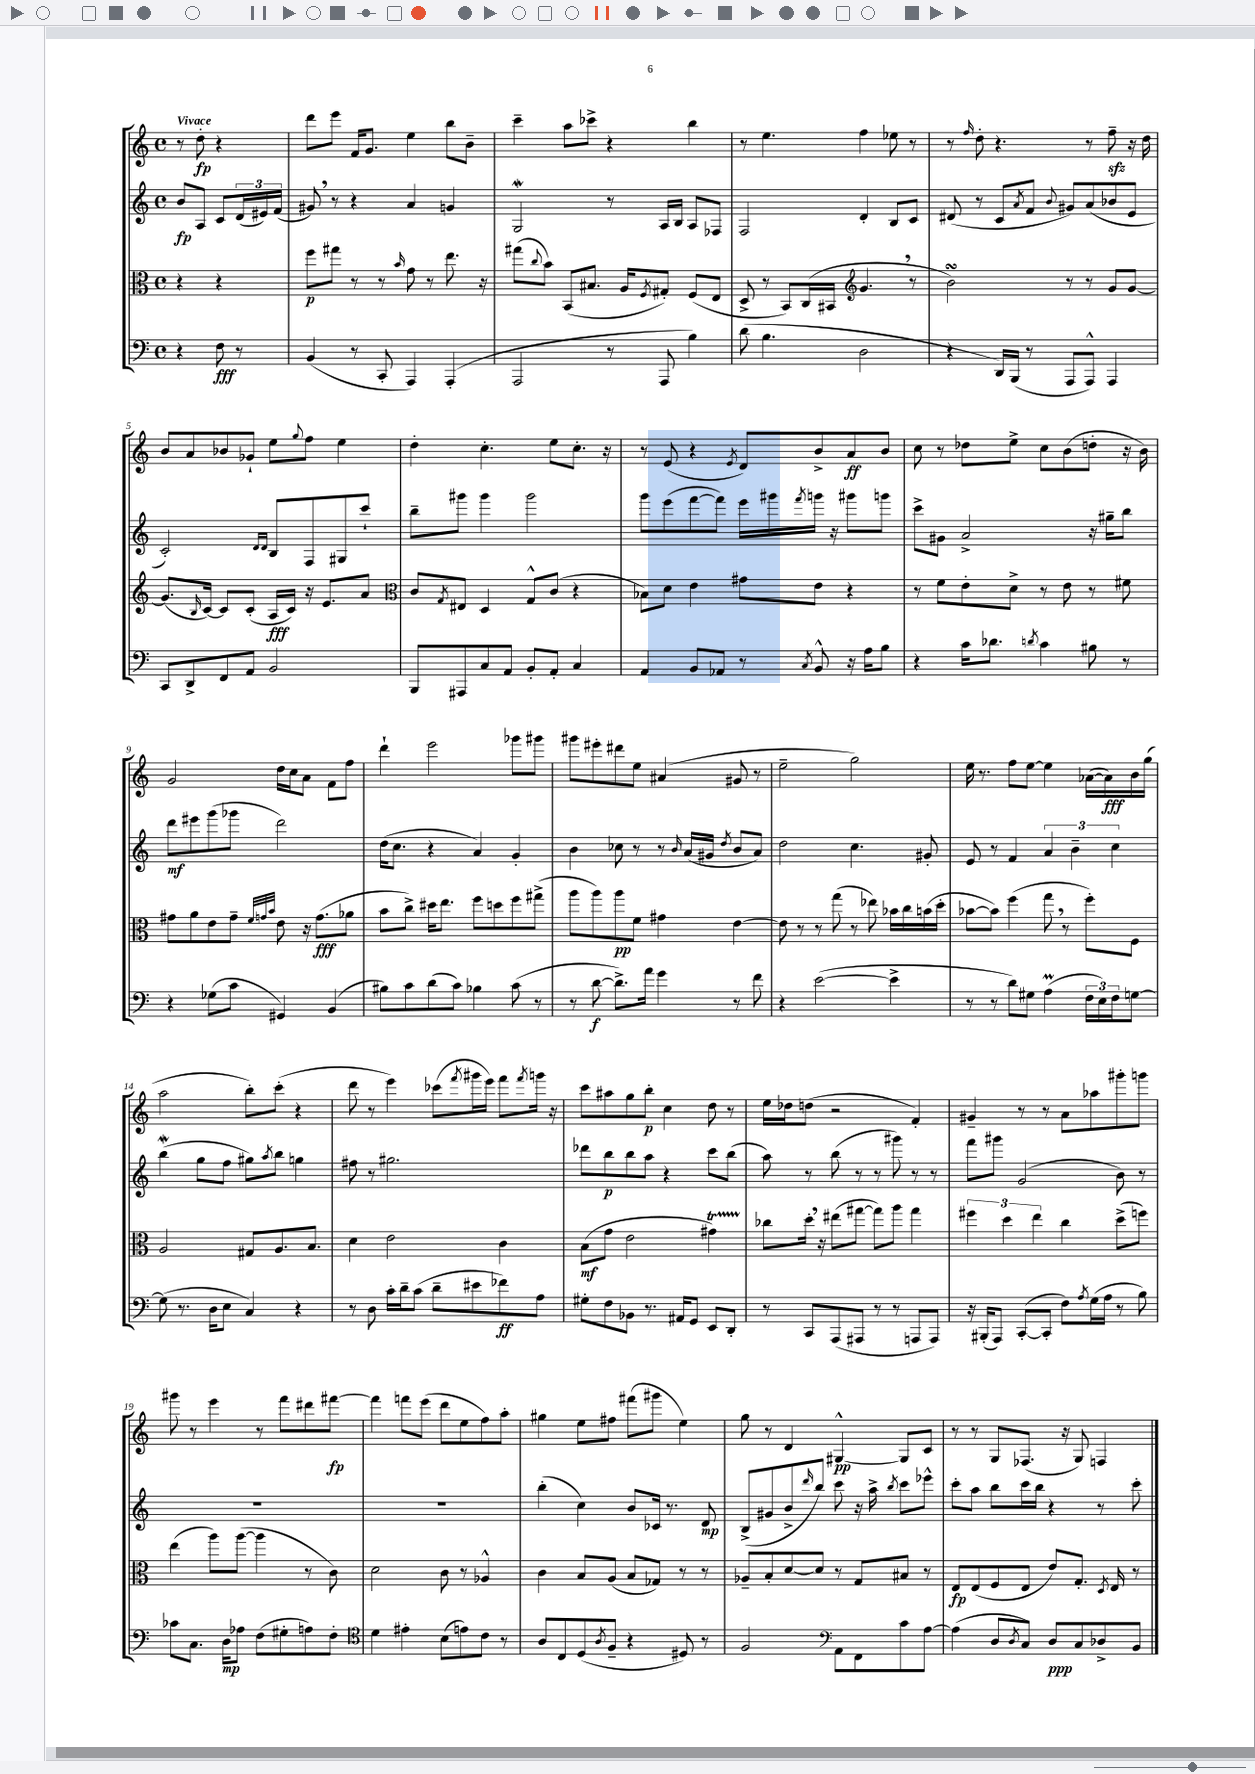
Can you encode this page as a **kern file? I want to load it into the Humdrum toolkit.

**kern	**kern	**kern	**kern
*staff4	*staff3	*staff2	*staff1
*clefF4	*clefC3	*clefG2	*clefG2
*k[]	*k[]	*k[]	*k[]
*M4/4	*M4/4	*M4/4	*M4/4
*met(c)	*met(c)	*met(c)	*met(c)
4r	4r	8b	8r
.	.	8A	8dd'
8F	4r	8c	4r
8r	.	(24d	.
.	.	24e#)	.
.	.	(24f	.
=	=	=	=
(4BB	8ff	8g#)	8ddd
.	8gg#	8r	8eee
8r	8r	4r	16f
.	.	.	8.g
8CC'	8r	.	.
.	16qqb	.	.
4AAA)	8g	4a	4ee
.	8r	.	.
(4AAA'	8.ee	4g	8bb
.	.	.	8b~
.	16r	.	.
=	=	=	=
2AAA	(8gg#	2G	4ccc~
.	8qqcc	.	.
.	8b)	.	.
.	(8BB	.	8aa
.	8.B#	.	8ccc-^
8r	.	8r	4r
.	16A	.	.
.	8qF	.	.
8AAA	8G#')	16A	.
.	.	16B	.
4B)	(8F	8A	4bb
.	8E	8F-	.
=	=	=	=
(8d	8D^	2F	8r
4.B	8r	.	4.ee
.	8BB)	.	.
.	(16C	.	.
.	16BB#	.	.
*	*clefG2	*	*
2D	4.g	4d'	4ff
.	.	8B	8ee-
.	8r	8c	8r
=	=	=	=
4r	2b)	(8d#	8r
.	.	.	16qqff
.	.	8r	8dd'
16DD)	.	8c	4.r
(16BBB	.	.	.
.	.	8qa	.
8r	.	8f	.
.	.	8qqb	.
8AAA	8r	8g#)	.
8AAA^^)	8r	(8a	8r
4AAA	8g	8b-	8ff~
.	[8g	8e	16r
.	.	.	16dd
=	=	=	=
8CC	(8.g]	2c')	8b
8DD^	.	.	8a
.	16qqB	.	.
.	[16c)	.	.
8FF	8c]	.	8b-
8AA	(8c'	.	8g-`
.	.	16qqd	.
.	.	16qqd	.
2BB	16A	8B	8ee
.	16c)	.	.
.	.	.	8qqgg
.	16r	8F	8ff
.	8.e	.	.
.	.	8G#	4ee
.	8a	8ccc`	.
=	=	=	=
*	*clefC3	*	*
8BBB	8c	8bb~	4dd'
.	8qG	.	.
8AAA#	8E#	8ggg#	.
8C	4D	4ggg#	4.cc'
8AA	.	.	.
8BB'	8G^^	2ggg#	.
8AA'	(8c	.	8ee
4C	4r	.	8.cc'
.	.	.	16r
=	=	=	=
4AA	8B-)	8ggg	8r
.	8d	(8eee	(8e
8BB	4e	[8fff	4r
8AA-	.	8fff])	.
.	.	.	8qe
8r	8g#	16eee	8d)
.	.	16ggg#	.
8qC	.	8qfff	.
8BB^^	8e	16ggg	8b^
.	.	16r	.
16r	4r	8ggg#	8a
16A	.	.	.
8B	.	8ggg	8b
=	=	=	=
4r	8r	8ccc^	8cc
.	8f	8g#	8r
16c	8e'	2a^	8dd-
8.d-	.	.	.
.	8d^	.	8ee^
8qd	.	.	.
4c	8r	.	8cc
.	8e	.	(8b
8B#	8r	16r	8dd'
.	.	16gg#~	.
8r	8f#	8bb	16r
.	.	.	16b)
=	=	=	=
4r	8g#	8ddd	2g
.	8a	8eee#	.
(8G-	8e	(8ggg	.
8c	8g#~	8ggg-	.
.	32qqf	.	.
.	32qqg	.	.
.	32qqb	.	.
4GG#)	8e	2ddd)	16dd
.	.	.	16cc
.	16r	.	8a
.	(8.g	.	.
(4BB	.	.	8f
.	8a-	.	8ff
=	=	=	=
8B#)	8b	(16dd	4ddd`
.	.	8.cc	.
8c	8cc^)	.	.
(8d	16dd#	4r	2eee
.	8.ee	.	.
8c)	.	.	.
4B-	8ff	4a)	.
.	8dd	.	.
(8c	8ff	4g'	8ggg-
8r	(8gg#^	.	8ggg#
=	=	=	=
8r	8aa	4b	8ggg#
[8d	8aa)	.	8eee#'
8.d^])	8aa	8cc-	8ddd#
.	8f	8r	8ee
16a	.	.	.
4g	4g#	8r	(4a#
.	.	16qqb	.
.	.	(16a	.
.	.	16g#	.
.	.	8qdd	.
8r	[4e	8b	8g#
8f	.	8a)	8r
=	=	=	=
4r	8e]	2dd	2ee~
.	8r	.	.
([2e	8r	.	.
.	(8gg	.	.
.	8r	4.cc	2gg)
.	8ee-)	.	.
4e^]	16b-	.	.
.	16cc	.	.
.	(16b	8g#'	.
.	16dd'	.	.
=	=	=	=
8r	[8b-	8e	16ee
.	.	.	8.r
8r	8b-])	8r	.
8d)	(4ff	4f	8ff
8G#	.	.	[8ee
(4A	8gg	6a	4ee]
.	8r	.	.
.	.	6b~	.
24F	8ff')	.	([16a-
24E)	.	.	.
.	.	.	16a-])
24F	.	6cc	.
[8G	8F	.	16b
.	.	.	(16gg
=	=	=	=
(8G]	2A	(4bb	2aa
8.r	.	.	.
.	.	8gg	.
16D	.	.	.
8E	.	8ff	.
4C)	8G#	8gg#)	8bb')
.	.	8qaa	.
.	8.A	8bb	(8ccc'
4r	.	4gg	4r
.	8.B	.	.
=	=	=	=
8r	4d	8ff#	8ddd
8D	.	8r	8r
16c'	2e	2.gg#	4eee)
16d~	.	.	.
(8c	.	.	.
8d~	.	.	(8ccc-
.	.	.	8qfff
8e#	.	.	16ggg#
.	.	.	16eee)
8f-)	4c	.	8fff
.	.	.	8qfff
8A	.	.	16ggg
.	.	.	16r
=	=	=	=
8G#'	(8B	8ddd-	8ccc
8F	8g	8bb	8aa#
8BB-	2e	8bb	8gg
8.r	.	8aa	8bb'
.	.	4r	4cc
16AA#	.	.	.
8GG	.	.	.
8EE	4g#)	8ccc	8dd
8DD'	.	(8bb	8r
=	=	=	=
8r	8cc-	8aa)	16ee
.	.	.	16dd-
8CC	16dd'	8r	(8dd
.	16r	.	.
(8AAA	(8ee#	(8bb	2r
8AAA#	[8gg#	8r	.
8r	8gg#])	8r	.
8r	8aa	8ggg#)	.
8AAA	4gg#	8r	4f')
8AAA)	.	8r	.
=	=	=	=
16r	6ff#	8fff	4g#~
(16BBB#'	.	.	.
8AAA)	.	8ggg#	.
.	6dd	.	.
([8CC'	.	(2g	8r
.	6ee	.	.
8CC']	.	.	8r
8F)	4cc	.	8a
8qA	.	.	.
(16G	.	.	8aa-
16A	.	.	.
8r	(8dd^	8b)	8ggg#'
8B)	8ff)	8r	8ggg
=	=	=	=
8c-	(4ee	1r	8ggg#
8.C	.	.	8r
.	8aa)	.	4eee
16D	.	.	.
8A-	([8aa	.	.
(8F	4aa]	.	8r
8G#'	.	.	8fff
8A)	8r	.	8ddd#
8F'	8c)	.	[8fff#
=	=	=	=
*clefC4	*	*	*
4d	2d	1r	4fff#]
4e#'	.	.	8fff
.	.	.	(8eee
(8B	8c	.	8ddd
8e)	8r	.	8ee
8c	4A-^^	.	8ff)
8r	.	.	8aa'
=	=	=	=
8A	4c	(4bb'	4gg#
8C	.	.	.
(8D	8B	4cc)	8ee
8qA	.	.	.
8F~	(8A	.	8ff#
4r	8B	8b	(8fff#
.	8G-)	16c-	8ggg#
.	.	8.r	.
8D#)	8r	.	4ee)
8r	8r	8d	.
=	=	=	=
2F	8A-~	(8B^	8gg
.	8B'	8g#	8r
.	[8d	8b^	4d
.	.	16qqddd	.
.	8d]	8bb)	.
*clefF4	*	*	*
8AA	8r	8ccc	[4G#^^
8FF	8G	16r	.
.	.	16aa^	.
.	.	8qbb	.
8c	8B#	8ccc	8G#]
[8A	8r	8eee-^^	8c
=	=	=	=
(4A]	8E	8ccc'	8r
.	(8E	8aa	8r
8D	8F	8bb	8G
8qD	.	.	.
8C)	8E	16ccc	(8.F-
.	.	16bb	.
8D	8e)	4r	.
.	.	.	16r
8C	8.G'	.	8G)
8D-^	.	8r	4F
.	8qD	.	.
.	16E	.	.
8BB	8r	8ccc'	.
==	==	==	==
*-	*-	*-	*-
